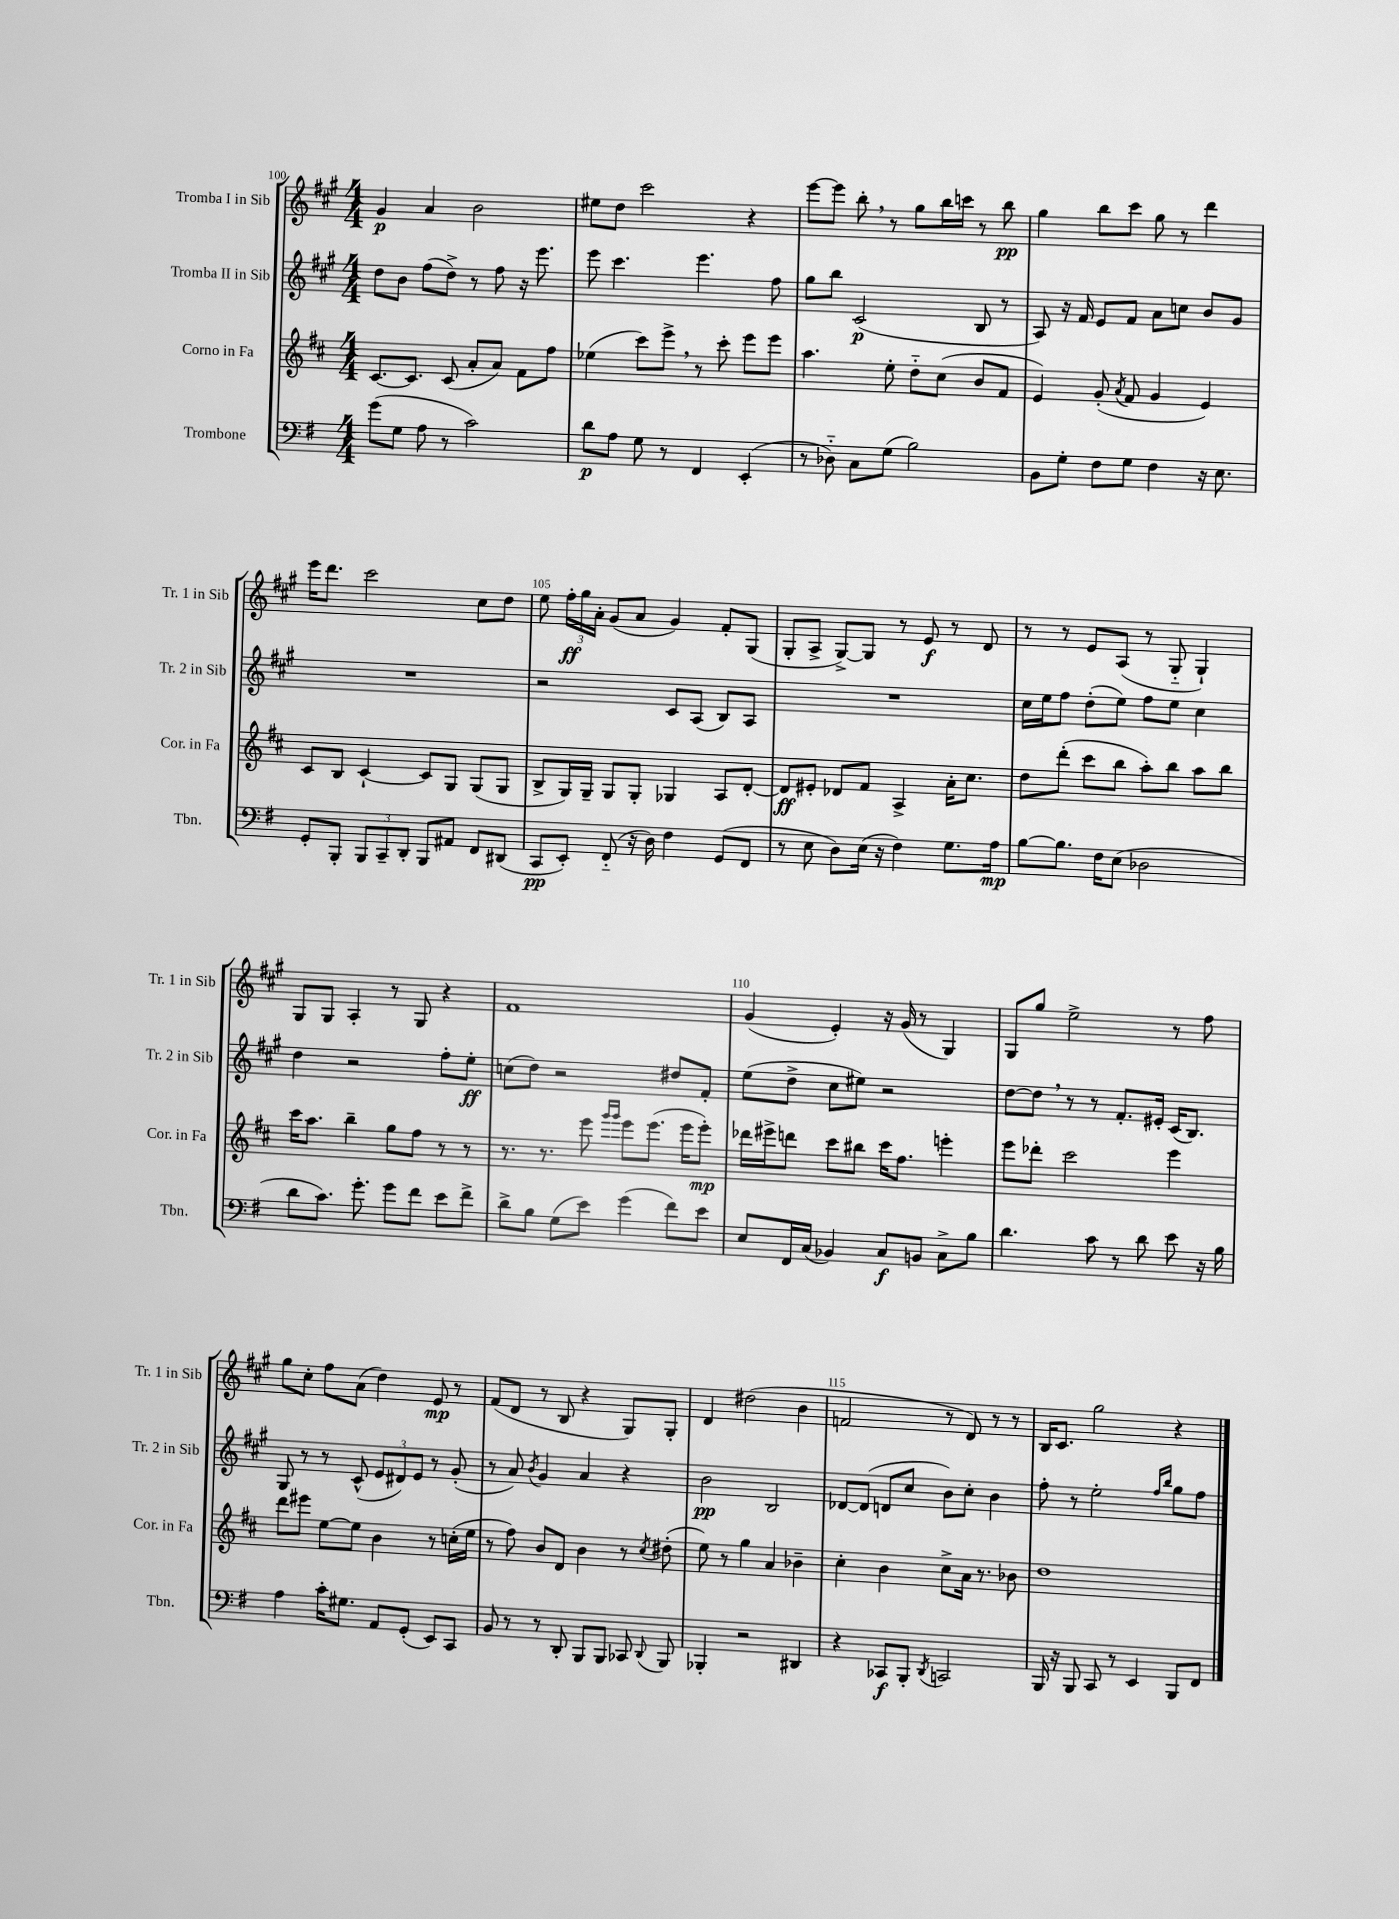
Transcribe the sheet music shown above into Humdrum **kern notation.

**kern	**kern	**kern	**kern
*staff4	*staff3	*staff2	*staff1
*clefF4	*clefG2	*clefG2	*clefG2
*k[f#]	*k[f#c#]	*k[f#c#g#]	*k[f#c#g#]
*M4/4	*M4/4	*M4/4	*M4/4
(8g	[8.c#	8dd	4g#
8G	.	8b	.
.	8.c#]	.	.
8A	.	(8ff#	4a
8r	(8c#	8dd^)	.
2c)	8a'	8r	2b
.	8a)	8ff#	.
.	8f#	16r	.
.	.	8.eee	.
.	8ff#	.	.
=	=	=	=
8d	(4ee-	8eee	8ee#
8A	.	4.ccc#	8dd
8G	8ccc#)	.	2ccc#
8r	8eee^	.	.
4FF#	8r	4.eee	.
.	8ccc#'	.	.
(4EE'	8eee	.	4r
.	8eee	8ff#	.
=	=	=	=
8r	4.aa	8gg#	[8eee
8D-'~)	.	8bb	8eee]
8C	.	(2c#	8bb'
(8G	8ee'	.	8r
2B)	8dd'~	.	8gg#
.	(8cc#	.	16bb
.	.	.	16ccc
.	8b	8B	8r
.	8f#	8r	8bb
=	=	=	=
8BB	4e)	8A)	4gg#
8G'	.	16r	.
.	.	16f#	.
8F#	(8g'	8e	8bb
.	8qa	.	.
8G	8f#	8f#	8ccc#
4F#	4g	8a	8gg#
.	.	8cc	8r
16r	4e)	8b	4ddd
8.E	.	.	.
.	.	8g#	.
=	=	=	=
8GG'	8c#	1r	16eee
.	.	.	8.ddd
8BBB'	8B	.	.
12BBB	[4c#`	.	2ccc#
12CC~	.	.	.
12DD'	.	.	.
8BBB	8c#]	.	.
8AA#	8G	.	.
8FF#	(8G	.	8cc#
(8DD#	8G	.	8dd
=	=	=	=
8CC	8B^	2r	8ee
8EE')	16G)	.	24ff#'
.	.	.	24gg#
.	16G~	.	.
.	.	.	24a'
(8FF#'~	8G	.	(8g#
16r	8G'	.	8a
16D)	.	.	.
4F#	4G-	8c#	4g#)
.	.	(8A	.
(8GG	8A	8B)	8f#'
8FF#	[8d'	8A	(8G#
=	=	=	=
8r	8d]	1r	8G#'
8E	8e#'	.	8A^
8D)	8d-	.	[8G#^)
(16E	8f#	.	8G#]
16r	.	.	.
4F#)	4A^	.	8r
.	.	.	8e
8.G	16a'	.	8r
.	8.cc#	.	.
.	.	.	8d
16A	.	.	.
=	=	=	=
[8B	8dd	16cc#	8r
.	.	16ee	.
8.B]	(8ddd'	8ff#	8r
.	8ccc#	(8dd'	8e
16F#	.	.	.
(8E	8bb	8ee)	(8A
2D-	8aa')	8ff#	8r
.	8bb	8ee	8G#'~
.	8aa	4cc#	4G#`)
.	8bb	.	.
=	=	=	=
8d	16ccc#	4dd	8G#
.	8.aa	.	.
8.c)	.	.	8G#
.	4bb~	2r	4A'
8.g'	.	.	.
8g	8gg	.	8r
8f#	8ff#	.	8G#
8e	8r	8ff#'	4r
8f#^	8r	8ee'	.
=	=	=	=
8d^	8.r	(8cc	1f#
8B	.	8dd)	.
.	8.r	.	.
(8G	.	2r	.
8e)	8eee	.	.
.	16qqggg	.	.
.	16qqggg	.	.
(4g	8eee	.	.
.	(8.eee	.	.
8f#)	.	8dd#	.
.	16eee	.	.
8e	8eee')	8f#'	.
=	=	=	=
8E	16ddd-	(8ee	(4g#
.	16eee#^	.	.
16FF#	8ddd	8dd^	.
(16C	.	.	.
4BB-)	8ccc#	8cc#	4e')
.	8bb#	8ee#)	.
8C	16ccc#	2r	16r
.	8.ff#	.	(16g#
8BB	.	.	8r
8C^	4eee'	.	4G#)
8B	.	.	.
=	=	=	=
4.d	8eee	[8dd	8G#
.	8ddd-'	8dd]	8gg#
.	2ccc#	8r	2ee^
8c	.	8r	.
8r	.	8.f#'	.
8d	.	.	.
.	.	16e#'	.
8e	4eee	(16c#	8r
.	.	8.B)	.
16r	.	.	8ff#
16B	.	.	.
=	=	=	=
4A	8ddd	8G#	8gg#
.	8eee#	8r	8cc#'
16c'	[8ee	8r	8ff#
8.G#	.	.	.
.	8ee]	(8c#^^	(8a
8AA	4b	12e	4dd)
.	.	12d#)	.
(8GG'	.	.	.
.	.	12e	.
8EE)	8r	8r	8e
8CC	(16cc'	(8g#'	8r
.	16ee	.	.
=	=	=	=
8BB	8r	8r	(8f#
8r	8ff#)	8a)	8d
.	.	8qb	.
8r	8b	4g#	8r
8DD'	8d	.	8B
8BBB	4b	4a	4r
8BBB	.	.	.
8CC-	8r	4r	8G#)
8qqDD	8qcc#	.	.
8BBB	(8dd#'	.	8G#'
=	=	=	=
4BBB-'	8ee)	2b	4d
.	8r	.	.
2r	4gg	.	(2dd#
.	4a	2B	.
4DD#	4b-~	.	4b
=	=	=	=
4r	4cc#'	[8d-	2f
.	.	(8d-]	.
8CC-	4b	8d	.
8BBB'	.	8cc#	.
8qDD	.	.	.
2CC	8cc#^	8b)	8r
.	16a	8cc#'	8d)
.	8.r	.	.
.	.	4b	8r
.	8b-	.	8r
=	=	=	=
16BBB	1dd	8ff#'	16B
16r	.	.	8.c#
8BBB	.	8r	.
8CC	.	2ee'	2gg#
8r	.	.	.
4EE	.	.	.
.	.	16qqff#	.
.	.	16qqbb	.
8BBB	.	8gg#	4r
8FF#	.	8ff#	.
==	==	==	==
*-	*-	*-	*-
